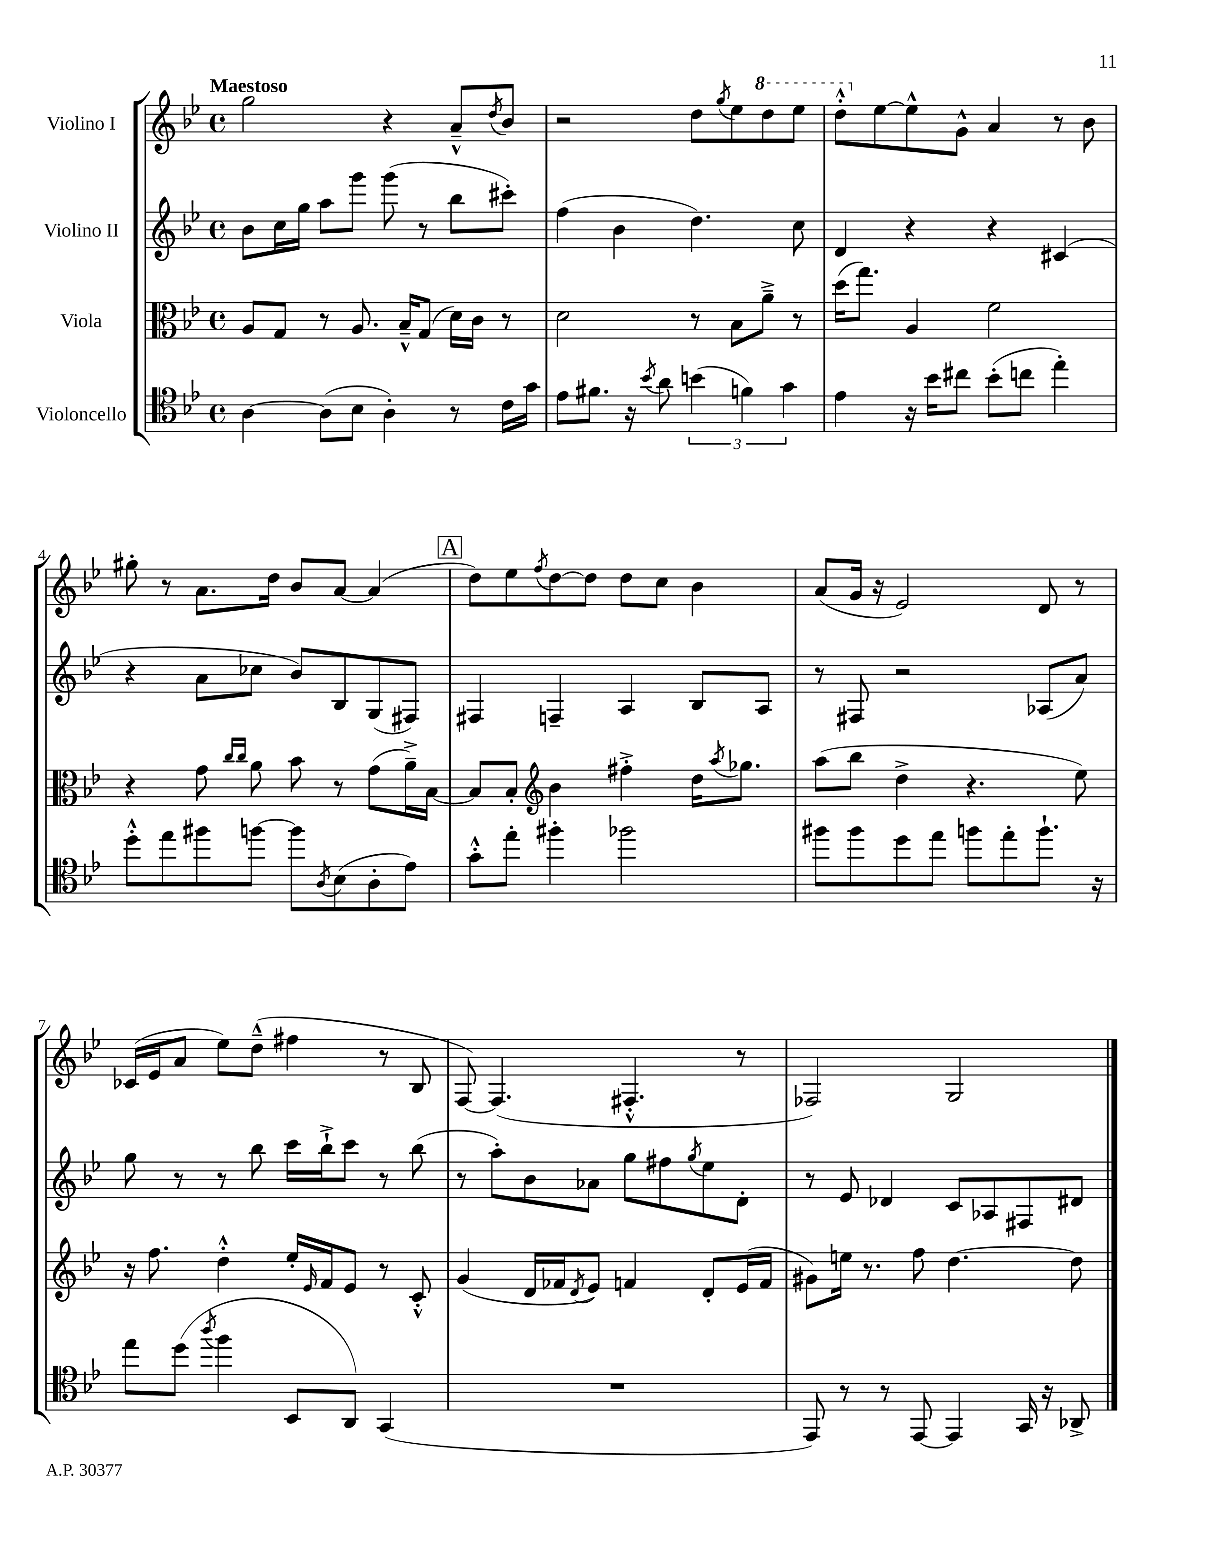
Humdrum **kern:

**kern	**kern	**kern	**kern
*staff4	*staff3	*staff2	*staff1
*clefC4	*clefC3	*clefG2	*clefG2
*k[b-e-]	*k[b-e-]	*k[b-e-]	*k[b-e-]
*M4/4	*M4/4	*M4/4	*M4/4
*met(c)	*met(c)	*met(c)	*met(c)
[4A	8A	8b-	2gg
.	8G	16cc	.
.	.	16gg	.
(8A]	8r	8aa	.
8B-	8.A	8ggg	.
4A')	.	(8ggg	4r
.	16B-~^^	.	.
.	(8G	8r	.
8r	16d)	8bb-	8a~^^
.	16c	.	.
.	.	.	8qdd
16c	8r	8ccc#')	8b-
16g	.	.	.
=	=	=	=
8e-	2d	(4ff	2r
8.f#	.	.	.
.	.	4b-	.
16r	.	.	.
8qb-	.	.	.
8a	.	.	.
(6b	8r	4.dd)	8dd
.	.	.	8qgg
.	8B-	.	8ee-
6f)	.	.	.
.	8a~^	.	8ddd
6g	.	.	.
.	8r	8cc	8eee-
=	=	=	=
4e-	(16dd	4d	8ddd'^^
.	8.gg)	.	.
.	.	.	[8ee-
16r	4A	4r	8ee-^^]
16b-	.	.	.
8cc#	.	.	8g^^
(8b-'	2f	4r	4a
8cc	.	.	.
4ee-')	.	(4c#	8r
.	.	.	8b-
=	=	=	=
8dd'^^	4r	4r	8gg#'
8ee-	.	.	8r
8ff#	8g	8a	8.a
.	16qqcc	.	.
.	16qqcc	.	.
[8ff	8a	8cc-	.
.	.	.	16dd
8ff]	8b-	8b-)	8b-
8qA	.	.	.
(8B-	8r	8B-	[8a
8A'	(8g	(8G	(4a]
8e-)	16a~^)	8F#)	.
.	[16B-	.	.
=	=	=	=
8g'^^	8B-]	4F#	8dd)
8ee-'	8B-'	.	8ee-
*	*clefG2	*	*
.	.	.	8qff
4ff#'	4b-	4F~	[8dd
.	.	.	8dd]
2ff-	4ff#'^	4A	8dd
.	.	.	8cc
.	16dd	8B-	4b-
.	8qaa	.	.
.	8.gg-	.	.
.	.	8A	.
=	=	=	=
8ff#	(8aa	8r	(8a
8ff#	8bb-	8F#	16g
.	.	.	16r
8dd	4dd^	2r	2e-)
8ee-	.	.	.
8ff	4.r	.	.
8ee-'	.	.	.
8.ff`	.	(8A-	8d
.	8ee-)	8a)	8r
16r	.	.	.
=	=	=	=
8ee-	16r	8gg	(16c-
.	8.ff	.	16e-
(8dd	.	8r	8a
8qaa	.	.	.
4ff	4dd'^^	8r	8ee-)
.	.	8bb-	(8dd~^^
8BB-	16ee-'	16ccc	4ff#
.	16qqe-	.	.
.	16f	16bb-`^	.
8AA)	8e-	8ccc	.
(4GG	8r	8r	8r
.	8c'^^	(8bb-	8B-
=	=	=	=
1r	(4g	8r	[8F)
.	.	8aa')	(4.F]
.	16d	8b-	.
.	16f-	.	.
.	8qd	.	.
.	8e-)	8a-	.
.	4f	8gg	4.F#'^^
.	.	8ff#	.
.	.	8qgg	.
.	8d'	8ee-	.
.	(16e-	8d'	8r
.	16f	.	.
=	=	=	=
8EE-)	8g#)	8r	2F-)
8r	16ee	8e-	.
.	8.r	.	.
8r	.	4d-	.
[8EE-	8ff	.	.
4EE-]	[4.dd	8c	2G
.	.	8A-	.
16GG	.	8F#	.
16r	.	.	.
8AA-^	8dd]	8d#	.
==	==	==	==
*-	*-	*-	*-
